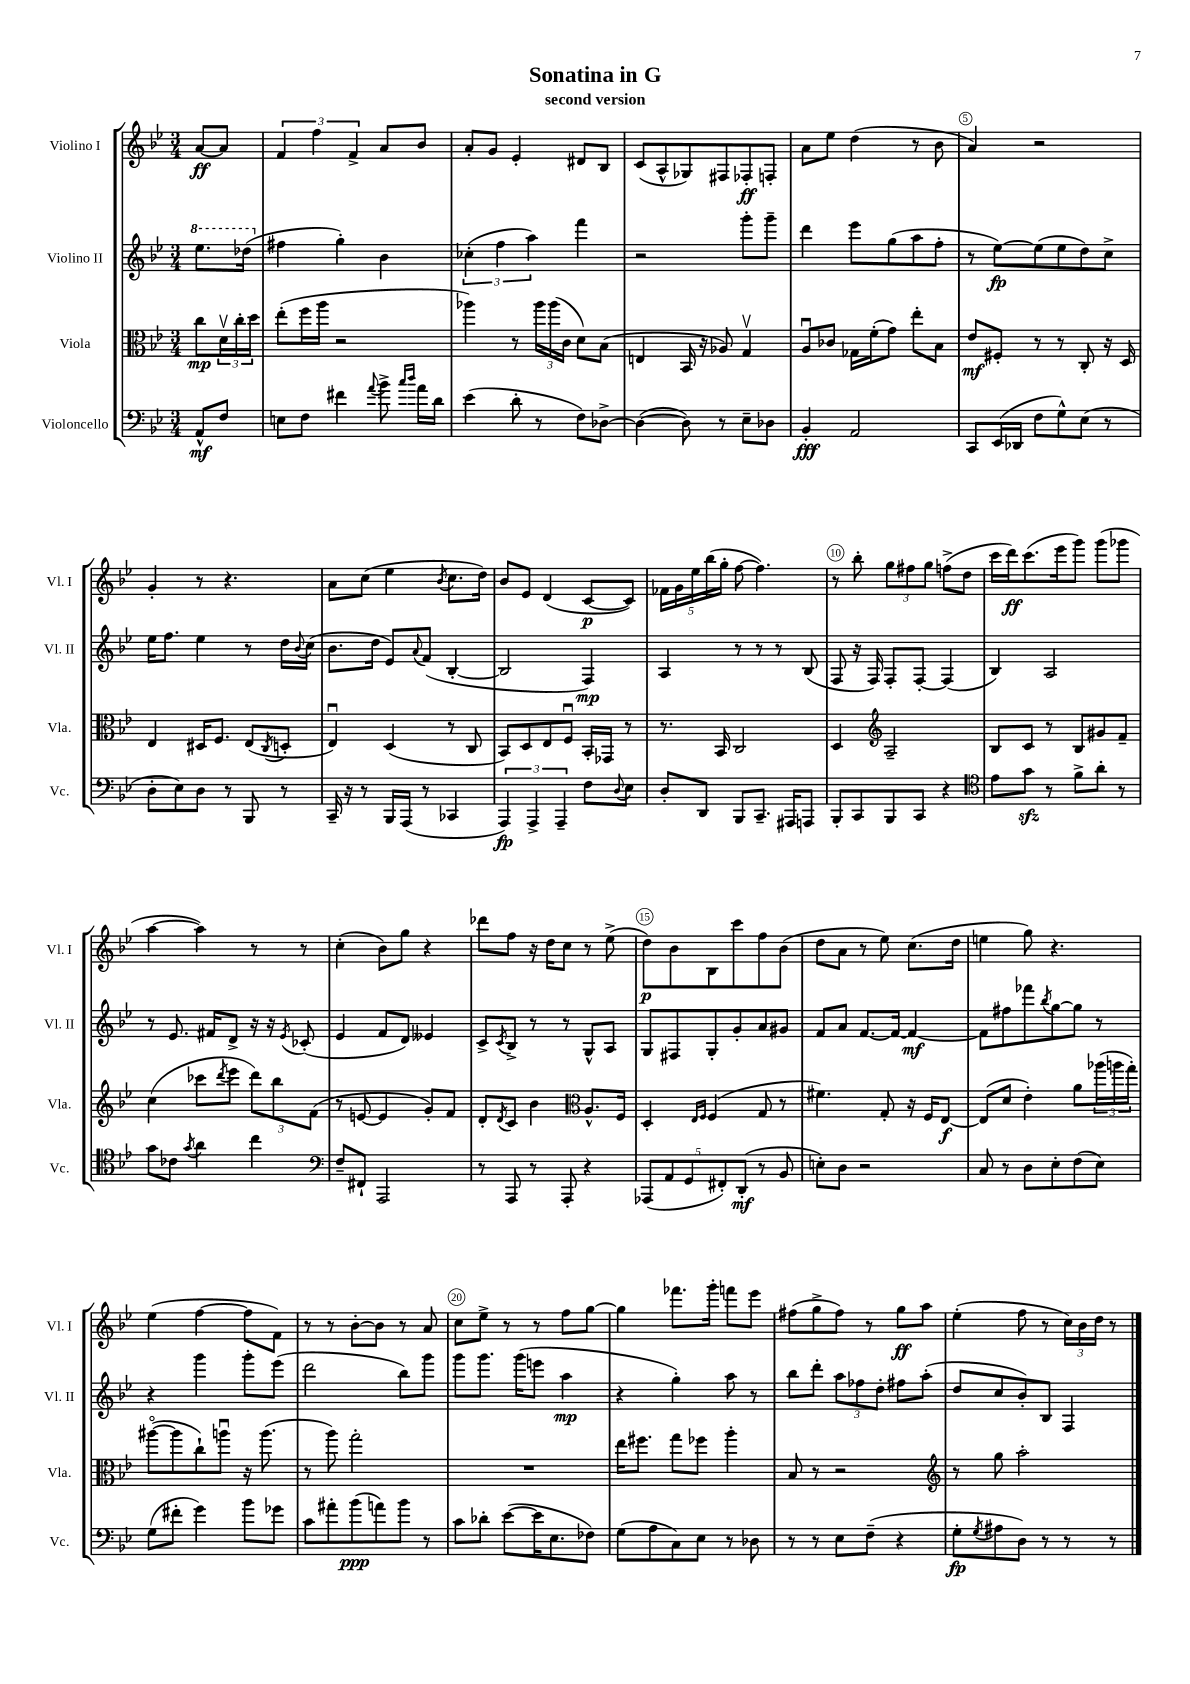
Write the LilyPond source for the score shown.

\header { title = "Sonatina in G" subtitle = "second version" }
<<
\new StaffGroup <<
\new Staff = "s0" \with { instrumentName = "Violino I" shortInstrumentName = "Vl. I" } {
    \clef treble \key bes \major \numericTimeSignature \time 3/4 \partial 4
    a'8~\ff a'8 |
    \tuplet 3/2 { f'4 f''4 f'4-> } a'8 bes'8 |
    a'8-. g'8 ees'4-. dis'8 bes8 |
    c'8( a8-^ ges8) fis8 fes8-.\ff f8-. |
    a'8 ees''8 d''4( r8 bes'8 |
    a'4) r2 |
    g'4-. r8 r4. |
    a'8 c''8( ees''4 \acciaccatura { bes'8 } c''8. d''16) |
    bes'8 ees'8 d'4( c'8~\p c'8) |
    \tuplet 5/4 { fes'16 g'16 ees''16 bes''16( g''16-. } f''8~ f''4.) |
    r8 bes''8-. \tuplet 3/2 { g''8 fis''8 g''8 } f''8->( d''8 |
    c'''16 d'''16\ff) c'''8.( ees'''16 g'''8) g'''8( ges'''8 |
    a''4~ a''4) r8 r8 |
    c''4-.( bes'8) g''8 r4 |
    des'''8 f''8 r16 d''16 c''8 r8 ees''8->( |
    d''8\p) bes'8 bes8 c'''8 f''8 bes'8( |
    d''8 a'8 r8 ees''8) c''8.( d''16 |
    e''4 g''8) r4. |
    ees''4( f''4~ f''8 f'8) |
    r8 r8 bes'8~-. bes'8 r8 a'8 |
    c''8 ees''8-> r8 r8 f''8 g''8~ |
    g''4 fes'''8. g'''16-. f'''8 ees'''8 |
    fis''8( g''8-> fis''8) r8 g''8\ff a''8 |
    ees''4-.( f''8 r8 \tuplet 3/2 { c''16) bes'16 d''16 } r8 \bar "|." |
}
\new Staff = "s1" \with { instrumentName = "Violino II" shortInstrumentName = "Vl. II" } {
    \clef treble \key bes \major \numericTimeSignature \time 3/4 \partial 4
    \ottava #1 ees'''8. des'''16( \ottava #0 |
    fis''4 g''4-.) bes'4 |
    \tuplet 3/2 { ces''4-.( f''4 a''4) } f'''4 |
    r2 g'''8-. g'''8-- |
    d'''4 ees'''8 g''8( a''8 f''8-. |
    r8 ees''8~\fp) ees''8( ees''8 d''8) c''8-> |
    ees''16 f''8. ees''4 r8 d''16 \appoggiatura { bes'8 } c''16( |
    bes'8. d''16 ees'8) \appoggiatura { a'8 } f'8( bes4~-. |
    bes2 f4\mp) |
    a4 r8 r8 r8 bes8( |
    f8 r16 f16) f8-. f8~-. f4( |
    bes4) a2 |
    r8 ees'8. fis'16 d'8-> r16 r16 \acciaccatura { ees'8 } ces'8-.( |
    ees'4 f'8 d'8) eeses'4 |
    c'8-> \acciaccatura { c'8 } bes8-> r8 r8 g8-^ a8 |
    g8 fis8 g8-. g'8-. a'8 gis'8 |
    f'8 a'8 f'8.~ f'16~ f'4~\mf |
    f'8 fis''8 fes'''8 \acciaccatura { bes''8 } g''8~ g''8 r8 |
    r4 g'''4 g'''8-. ees'''8( |
    d'''2 bes''8) g'''8 |
    g'''8 g'''8. g'''16( e'''8 a''4\mp |
    r4 g''4-.) a''8 r8 |
    bes''8 d'''8-. \tuplet 3/2 { a''8 fes''8 d''8-. } fis''8 a''8-.( |
    d''8 c''8 bes'8-.) bes8 f4 \bar "|." |
}
\new Staff = "s2" \with { instrumentName = "Viola" shortInstrumentName = "Vla." } {
    \clef alto \key bes \major \numericTimeSignature \time 3/4 \partial 4
    c''8\mp \tuplet 3/2 { d'16\upbow c''16-. d''16 } |
    ees''8-.( f''16 a''16 r2 |
    aes''4) r8 \tuplet 3/2 { aes''16 aes''16( c'16 } d'8) bes8( |
    e4 bes,16 r16 aes8) g4\upbow |
    a8\downbow ces'8 ges16 f'16-.( g'8) ees''8-. bes8 |
    ees'8\mf fis8-. r8 r8 c8-. r16 d16 |
    ees4 dis16 f8. ees8( \acciaccatura { c8 } d8-. |
    ees4\downbow) d4( r8 c8 |
    bes,8) d8 ees8 f8\downbow bes,16-. ges,16 r8 |
    r8. bes,16 c2 |
    d4 \clef treble a2-- |
    bes8 c'8 r8 bes8 gis'8 f'8-- |
    c''4( ces'''8 \acciaccatura { d'''8 } ees'''8 \tuplet 3/2 { d'''8) bes''8 f'8( } |
    r8 e'8~ e'4 g'8-.) f'8 |
    d'8-. \acciaccatura { d'8 } c'8 bes'4 \clef alto a8.-^ f16 |
    d4-. \grace { ees16 f16 } f4( g8 r8 |
    fis'4.) g8-. r16 f16 ees8~\f |
    ees8( d'8 ees'4-.) a'8 \tuplet 3/2 { aes''16( a''16 g''16-.) } |
    ais''8~\flageolet( ais''8 c''8-!) a''8\downbow r16 a''8.( |
    r8 a''8) g''2-. |
    R2. |
    ees''16 fis''8. g''8 fes''8 a''4-. |
    bes8 r8 r2 |
    \clef treble r8 g''8 a''2-. \bar "|." |
}
\new Staff = "s3" \with { instrumentName = "Violoncello" shortInstrumentName = "Vc." } {
    \clef bass \key bes \major \numericTimeSignature \time 3/4 \partial 4
    a,8-^\mf f8 |
    e8 f8 fis'4 \appoggiatura { a'8 } bes'8-> \grace { c''16 d''16 } a'16 d'16 |
    ees'4( d'8-. r8 f8) des8~-> |
    des4~( des8) r8 ees8-- des8 |
    bes,4-.\fff a,2 |
    c,8 ees,16( des,16 f8 g8-^) ees8( r8 |
    d8-. ees8) d8 r8 bes,,8 r8 |
    c,16-- r16 r8 bes,,16 a,,16( r8 ces,4 |
    \tuplet 3/2 { a,,4\fp) a,,4-> a,,4-- } f8 \appoggiatura { d8 } ees8 |
    d8-. d,8 bes,,8 c,8.-- ais,,16 a,,8 |
    bes,,8-. c,8 bes,,8 c,8 r4 |
    \clef tenor ees'8 g'8\sfz r8 f'8-> a'8-. r8 |
    g'8 ces'8 \acciaccatura { g'8 } a'4 c''4 |
    \clef bass f8-- fis,8-! a,,2 |
    r8 a,,8 r8 a,,8-. r4 |
    \tuplet 5/4 { aes,,8( a,8 g,8 fis,8-.) d,8-.\mf( } r8 bes,8 |
    e8-.) d8 r2 |
    c8 r8 d8 ees8-. f8( ees8) |
    g8( fis'8-. g'4) bes'8 ges'8 |
    c'8 ais'8-. bes'8\ppp( a'8) bes'8 r8 |
    c'8 des'8-. ees'8~( ees'16 ees8. fes8) |
    g8( a8 c8) ees8 r8 des8 |
    r8 r8 ees8 f8--( r4 |
    g8-.\fp \acciaccatura { g8 } ais8 d8) r8 r8 r8 \bar "|." |
}
>>
>>
\layout { \context { \Score \override BarNumber.break-visibility = ##(#f #t #t) barNumberVisibility = #(every-nth-bar-number-visible 5) \override BarNumber.stencil = #(make-stencil-circler 0.1 0.3 ly:text-interface::print) } }
